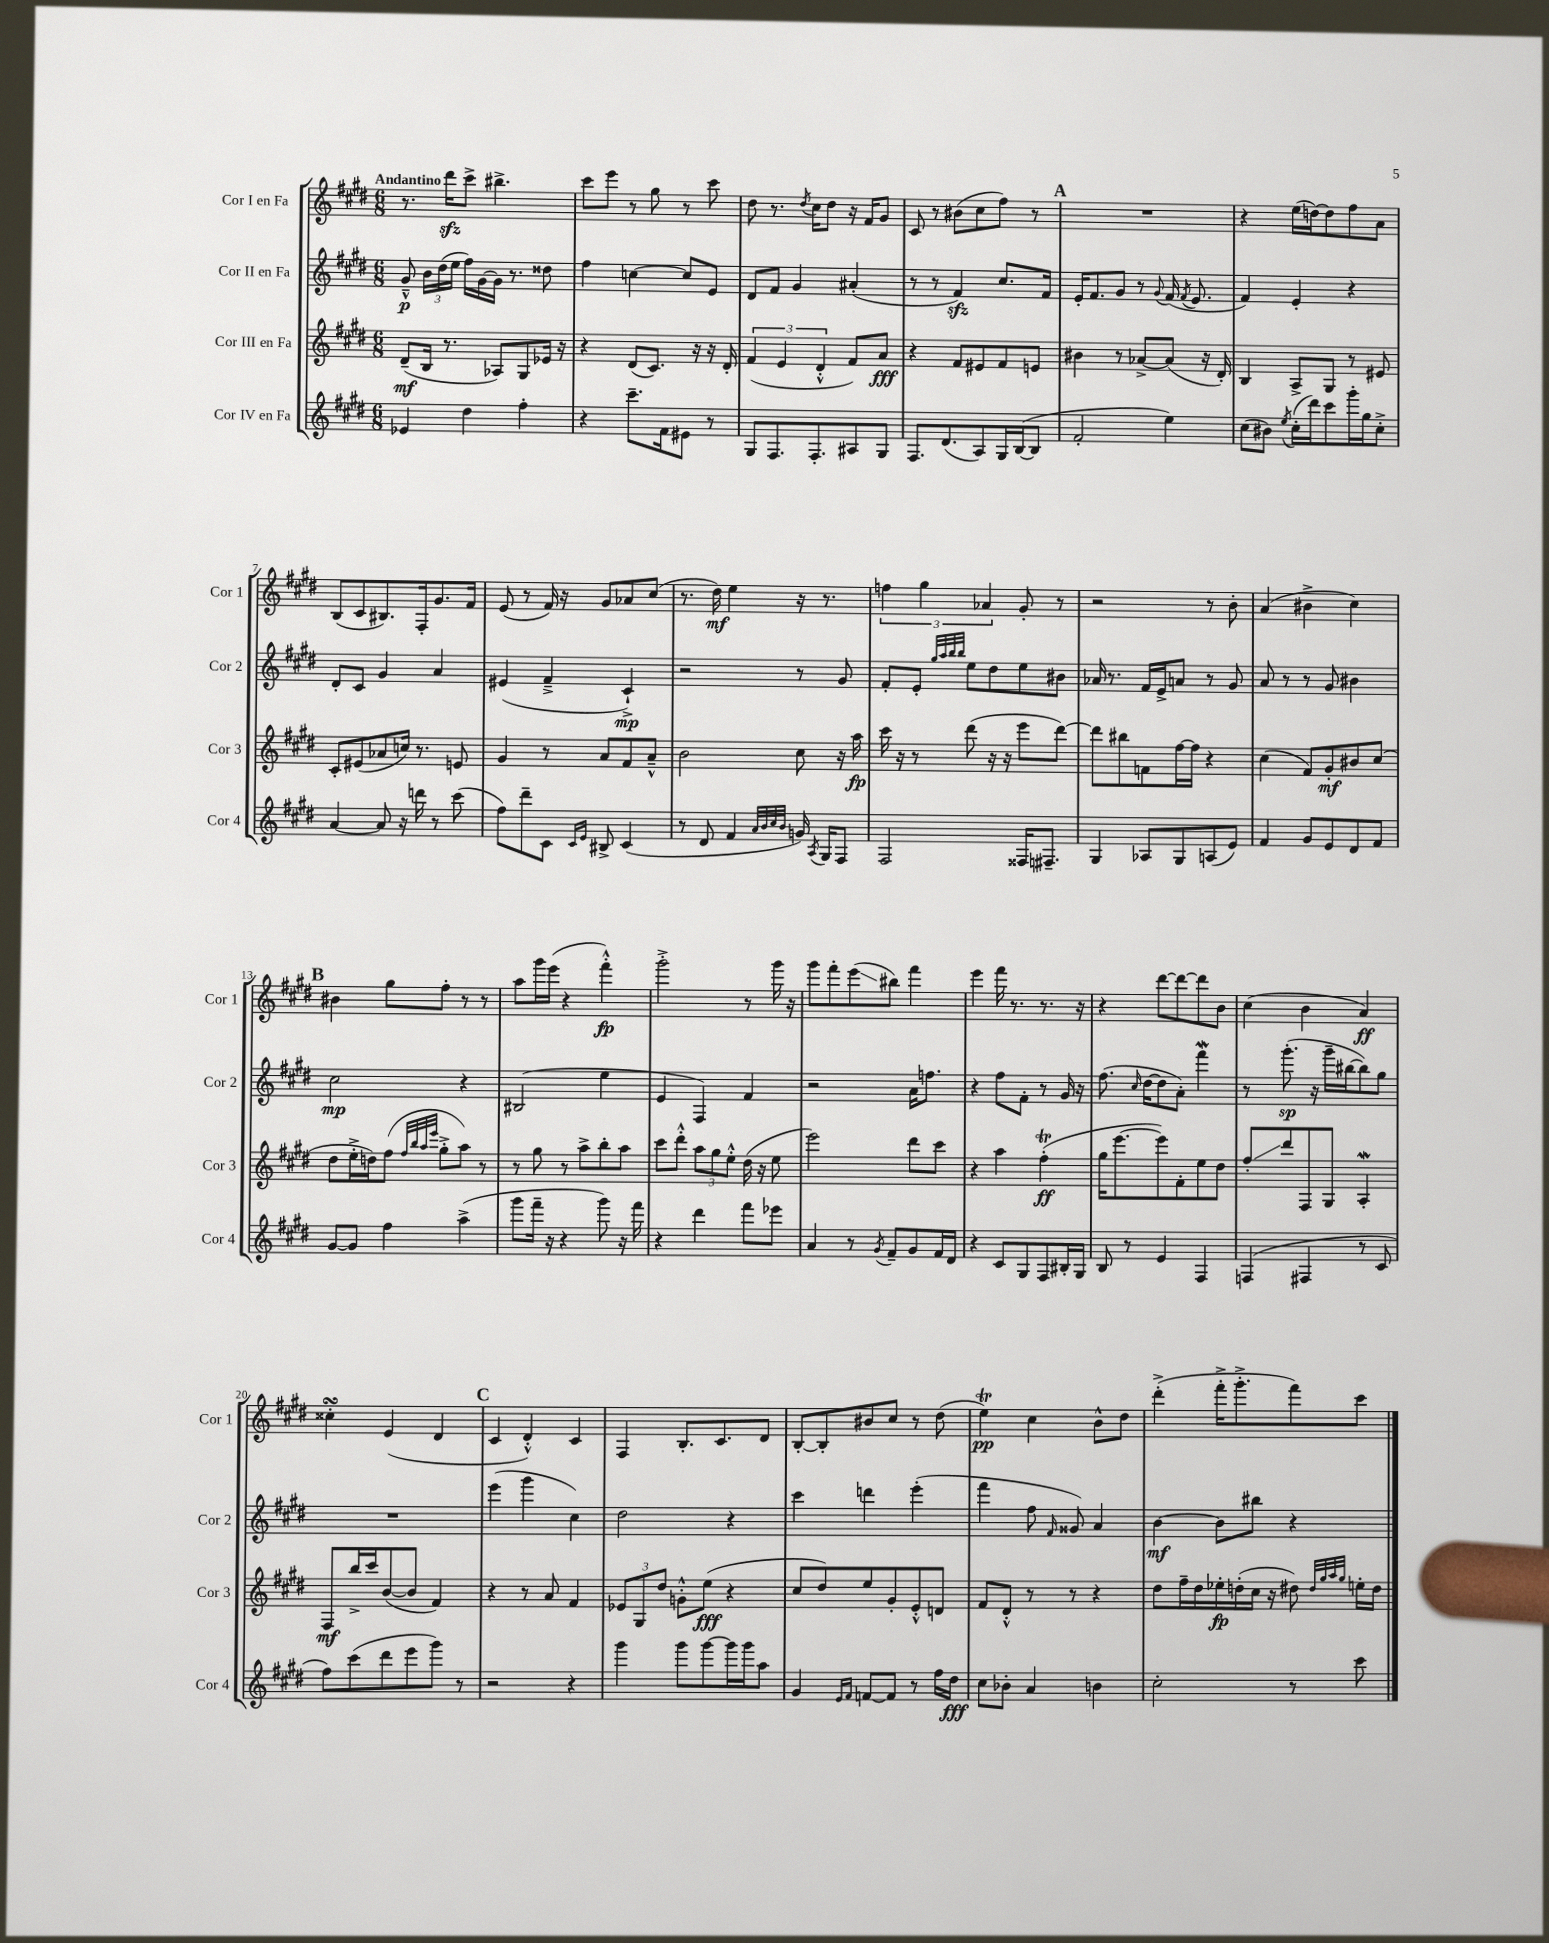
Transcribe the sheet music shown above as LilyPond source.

<<
\new StaffGroup <<
\new Staff = "s0" \with { instrumentName = "Cor I en Fa" shortInstrumentName = "Cor 1" } {
    \clef treble \key e \major \numericTimeSignature \time 6/8 \tempo "Andantino"
    \autoBeamOff r8. dis'''16[\sfz cis'''8]-> bis''4.-> |
    cis'''8[ e'''8] r8 gis''8 r8 cis'''8 |
    dis''8 r8. \acciaccatura { dis''8 } cis''16[ dis''8] r16 fis'16[ gis'8] |
    cis'8 r8 bis'8[( cis''8 fis''8]) r8 |
    \mark \markup { \bold "A" } R2. |
    r4 e''16[( d''16~) d''8 fis''8 a'8] |
    b8[( cis'8 bis8.) fis16-. gis'8. fis'16] |
    e'8( r8 fis'16) r16 gis'8[ aes'8 cis''8]( |
    r8. dis''16\mf) e''4 r16 r8. |
    \tuplet 3/2 { f''4 gis''4 aes'4 } gis'8-. r8 |
    r2 r8 b'8-. |
    a'4( bis'4-> cis''4) |
    \mark \markup { \bold "B" } bis'4 gis''8[ fis''8]-. r8 r8 |
    a''8[ gis'''16 e'''16]( r4 fis'''4-.-^\fp) |
    gis'''2-.-> r8 gis'''16 r16 |
    gis'''8[ fis'''8-. e'''8\glissando( bis''8]) fis'''4 |
    e'''4 fis'''16 r8. r8. r16 |
    r4 dis'''8[~ dis'''8~ dis'''8 b'8] |
    cis''4( b'4 a'4\ff) |
    cisis''4-.\turn e'4( dis'4 |
    \mark \markup { \bold "C" } cis'4 dis'4-.-^) cis'4 |
    fis4 b8.[-. cis'8. dis'8] |
    b8[~-. b8-. bis'8 cis''8] r8 dis''8( |
    e''4\trill\pp) cis''4 b'8[-^ dis''8] |
    dis'''4-.->( fis'''16[-.-> gis'''8.-.-> fis'''8) cis'''8] \bar "|." |
}
\new Staff = "s1" \with { instrumentName = "Cor II en Fa" shortInstrumentName = "Cor 2" } {
    \clef treble \key e \major \numericTimeSignature \time 6/8
    \autoBeamOff gis'8---^\p \tuplet 3/2 { b'16[ dis''16( e''16] } fis''16[) gis'16~ gis'16] r8. disis''8 |
    fis''4 c''4~ c''8[ e'8] |
    dis'8[ fis'8] gis'4 ais'4-.( |
    r8 r8 fis'4\sfz) cis''8.[ fis'16] |
    \mark \markup { \bold "A" } e'16[-. fis'8. gis'8] r8 \appoggiatura { gis'8 } fis'16( \acciaccatura { fis'8 } e'8. |
    fis'4) e'4-. r4 |
    dis'8[-. cis'8] gis'4 a'4 |
    eis'4( fis'4---> cis'4-!->\mp) |
    r2 r8 gis'8 |
    fis'8[-. e'8]-. \grace { gis''32[ a''32 b''32 b''32] } e''8[ dis''8 e''8 bis'8] |
    aes'16 r8. fis'16[ e'16-> a'8] r8 gis'8 |
    a'8 r8 r8 gis'8 bis'4 |
    \mark \markup { \bold "B" } cis''2\mp r4 |
    bis2( e''4 |
    e'4 fis4) fis'4 |
    r2 a'16[ f''8.] |
    r4 fis''8[ fis'8]-. r8 gis'16 r16 |
    fis''8.( \grace { cis''16 } dis''16[~ dis''8 a'8]-.) fis'''4\mordent |
    r8 gis'''8.-.\sp( r16 gis'''16[-- bis''16~ bis''8) gis''8] |
    R2. |
    \mark \markup { \bold "C" } e'''4( gis'''4 cis''4) |
    dis''2 r4 |
    cis'''4 d'''4 e'''4-.( |
    fis'''4 fis''8 \grace { fis'16 } gisis'8) a'4 |
    b'4~\mf b'8[ bis''8] r4 \bar "|." |
}
\new Staff = "s2" \with { instrumentName = "Cor III en Fa" shortInstrumentName = "Cor 3" } {
    \clef treble \key e \major \numericTimeSignature \time 6/8
    \autoBeamOff dis'8[--\mf( b16] r8. aes8[) gis8 ees'16] r16 |
    r4 dis'8[( cis'8.]) r16 r16 dis'16-. |
    \tuplet 3/2 { fis'4( e'4 dis'4-.-^ } fis'8[) a'8]\fff |
    r4 fis'8[ eis'8 fis'8 e'8] |
    \mark \markup { \bold "A" } bis'4 r8 aes'8[~-> aes'8]( r16 dis'16-.) |
    b4 a8[-> gis8] r8 eis'8 |
    cis'8[-. eis'8( aes'8 c''16]) r8. e'8 |
    gis'4 r8 a'8[ fis'8 a'8]---^ |
    b'2 cis''8 r16 a''16\fp |
    cis'''16 r16 r8 dis'''8( r16 r16 e'''8[ dis'''8]~) |
    dis'''8[ bis''8 f'8 fis''16~ fis''16] r4 |
    cis''4( fis'8[) gis'8-.\mf bis'8 cis''8]( |
    \mark \markup { \bold "B" } dis''8[ e''16-.-> d''16) fis''8]( \grace { fis''32[ b''32 a''32 e'''32] } gis''8[-.-> a''8]) r8 |
    r8 gis''8 r8 a''8[-> b''8-. a''8] |
    cis'''8[ dis'''8]-.-^ \tuplet 3/2 { a''8[ gis''8 e''8]-.-^ } dis''16( r16 e''8 |
    e'''2) dis'''8[ cis'''8] |
    r4 a''4 fis''4-.\trill\ff( |
    gis''16[ e'''8.~ e'''8) fis'8-. e''8 dis''8] |
    fis''8[-.\glissando dis'''8 fis8 gis8] a4-.\mordent |
    fis8[\mf b''16-> cis'''16 b'8~( b'8] fis'4) |
    \mark \markup { \bold "C" } r4 r8 a'8 fis'4 |
    \tuplet 3/2 { ees'8[ gis8 dis''8] } g'8[-.-^ e''8]\fff( r4 |
    cis''8[ dis''8) e''8 gis'8-. e'8-.-^ d'8] |
    fis'8[ dis'8]-.-^ r8 r8 r4 |
    dis''8[ fis''16-- dis''16 ees''16-.\fp d''16-.( cis''16] r16 dis''8) \grace { dis''32[ gis''32 a''32 gis''32] } e''16[-. dis''16] \bar "|." |
}
\new Staff = "s3" \with { instrumentName = "Cor IV en Fa" shortInstrumentName = "Cor 4" } {
    \clef treble \key e \major \numericTimeSignature \time 6/8
    \autoBeamOff ees'4 dis''4 fis''4-. |
    r4 cis'''8.[-- fis'16 eis'8] r8 |
    gis8[ fis8. fis8.-. ais8 gis8] |
    fis8.[ dis'8.( a8) gis16 b16~( b8] |
    \mark \markup { \bold "A" } fis'2-. e''4) |
    cis''8[( bis'8]) \acciaccatura { e''8 } cis''16[-.( dis'''16) cis'''8 gis'''16-. gis''16 cis''8]-.-> |
    a'4~ a'8 r16 d'''16 r8 cis'''8( |
    fis''8[) dis'''8-- cis'8] \grace { cis'16[ e'16] } bis8-> cis'4( |
    r8 dis'8 fis'4 \grace { a'32[ b'32 cis''32 b'32] } g'16) \acciaccatura { a8 } gis16[ fis8] |
    fis2 fisis16[ fis8.]-- |
    gis4 aes8[ gis8 a8( e'8]) |
    fis'4 gis'8[ e'8 dis'8 fis'8] |
    \mark \markup { \bold "B" } gis'8[~ gis'8] fis''4 a''4->( |
    gis'''8[ fis'''16]-- r16 r4 gis'''8) r16 fis'''16 |
    r4 dis'''4 fis'''8[ ees'''8] |
    a'4 r8 \acciaccatura { gis'8 } fis'8[-- gis'8 fis'16 dis'16] |
    r4 cis'8[ gis8 fis8 bis16-. gis16] |
    b8 r8 e'4 fis4 |
    f4( fis4 r8 cis'8 |
    fis''8[) cis'''8( dis'''8 e'''8 gis'''8]) r8 |
    \mark \markup { \bold "C" } r2 r4 |
    gis'''4 gis'''8[ gis'''8~ gis'''16 gis'''16 a''8] |
    gis'4 \grace { e'16[ fis'16] } f'8[~ f'8] r8 fis''16[ dis''16]\fff |
    cis''8[ bes'8]-. a'4 b'4 |
    cis''2-. r8 cis'''8 \bar "|." |
}
>>
>>
